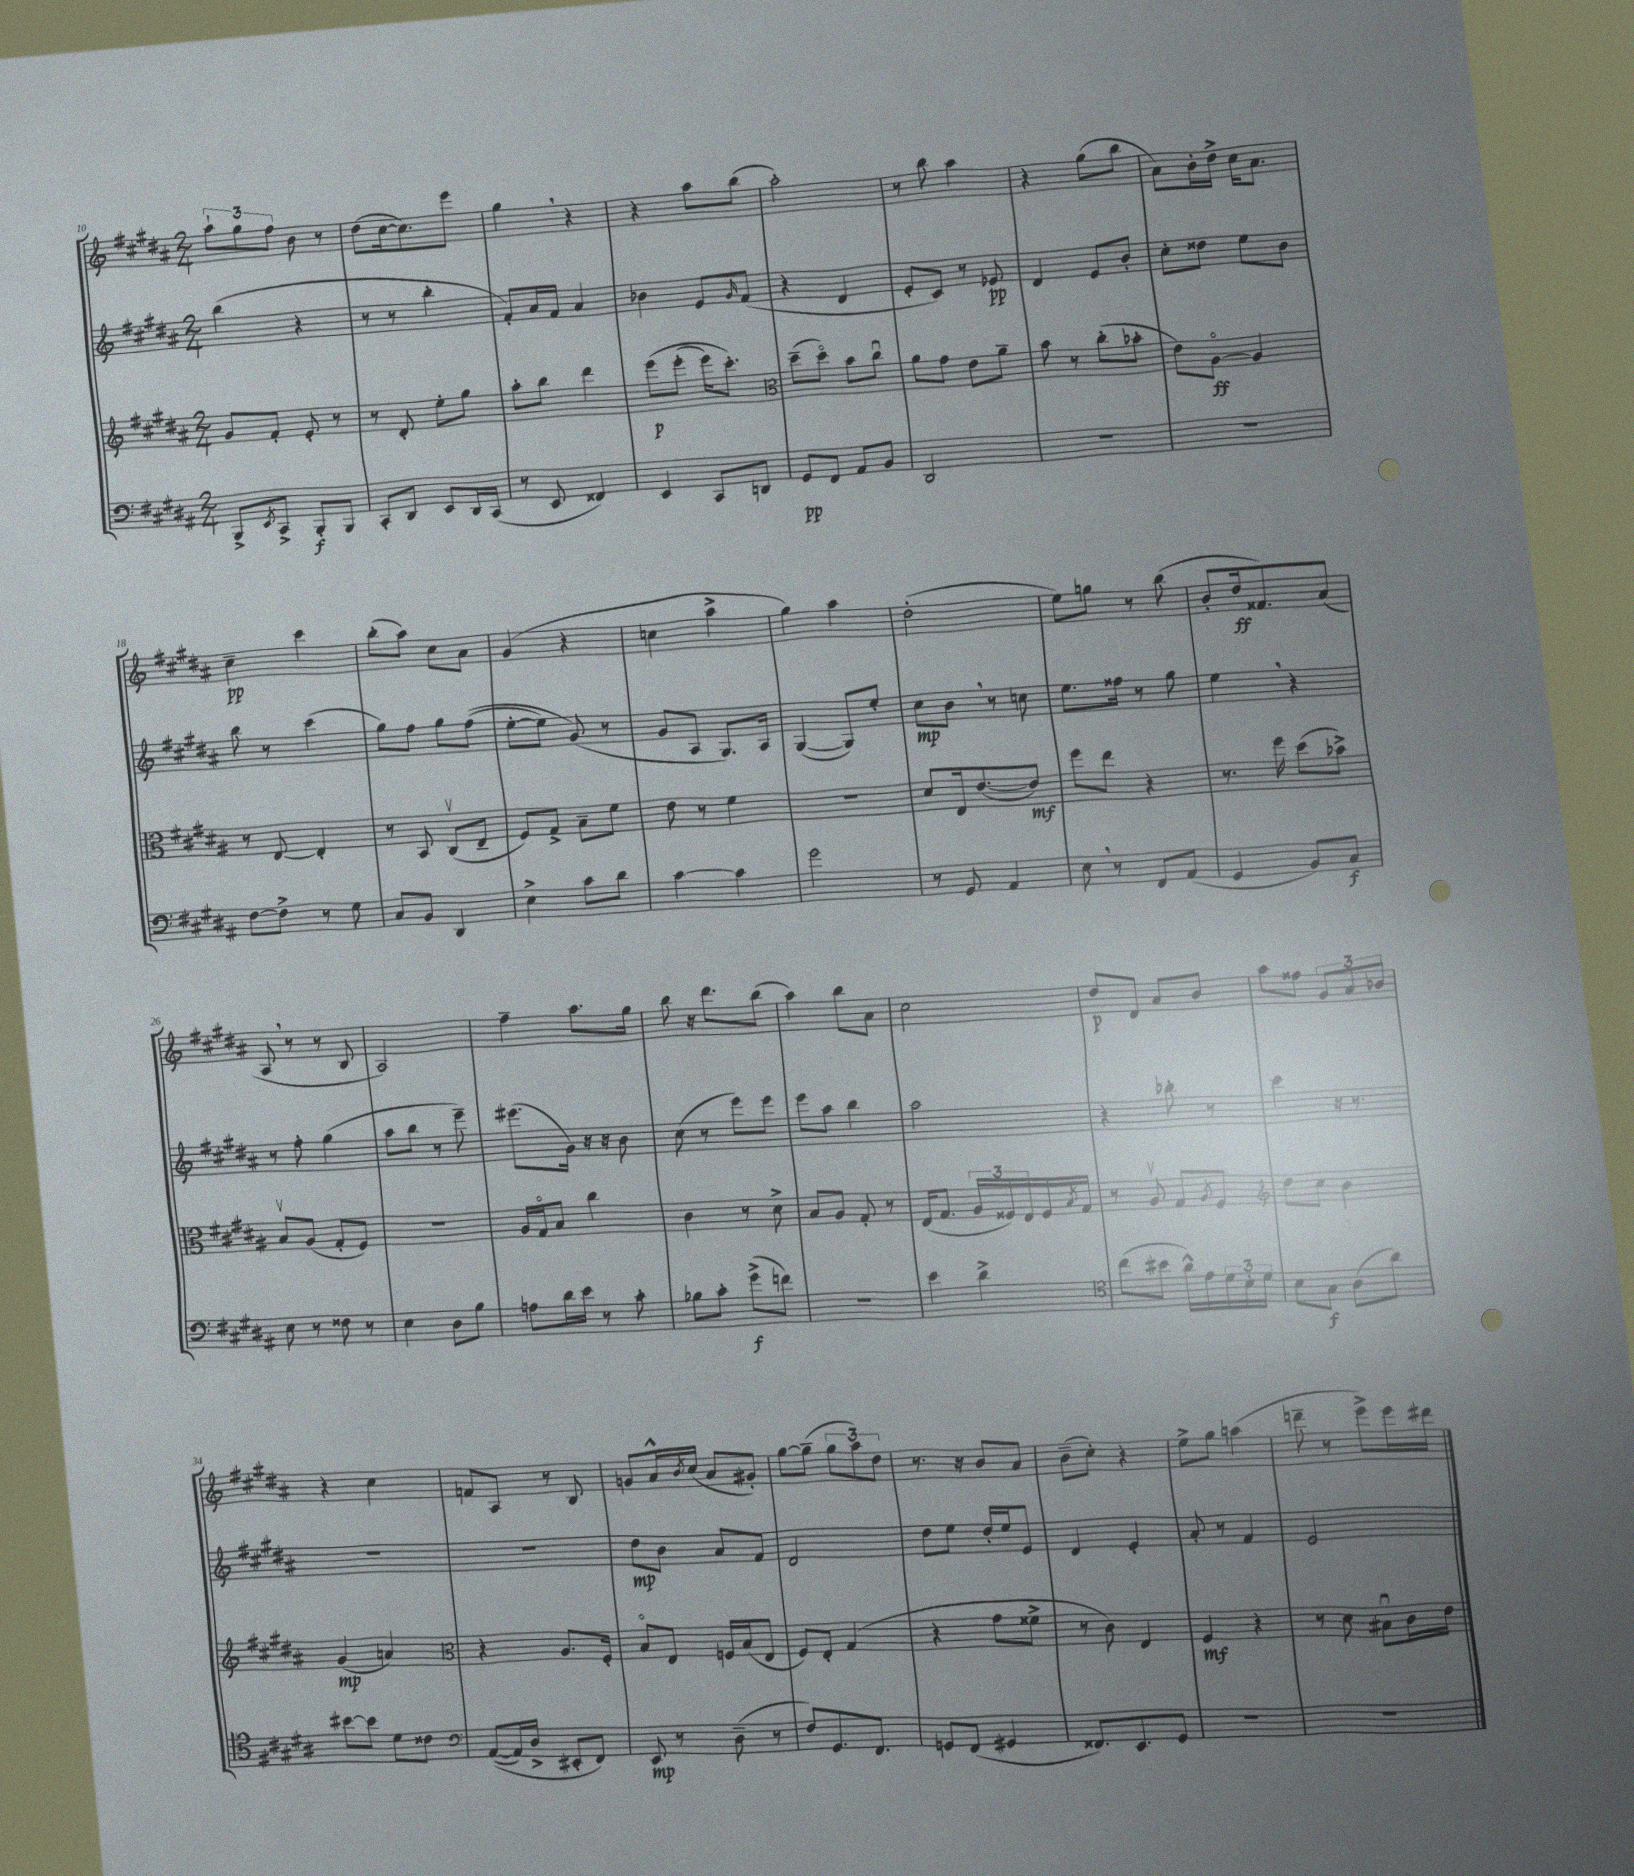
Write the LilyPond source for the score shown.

<<
\new StaffGroup <<
\new Staff = "s0" {
    \clef treble \key b \major \numericTimeSignature \time 2/4
    \tuplet 3/2 { ais''8-! gis''8 fis''8 } b'8 r8 |
    dis''8( cis''16~ cis''8.) e'''8 |
    gis''4 \breathe r4 |
    r4 ais''8 b''8( |
    ais''2-.) |
    r8 b''8 ais''4 |
    r4 gis''8( b''8 |
    ais'8) b'16-. dis''16-> cis''16 ais'8. |
    cis''4--\pp cis'''4 |
    b''8-.( ais''8) cis''8 ais'8 |
    gis'4( r4 |
    c''4 ais''4-> |
    gis''4) ais''4 |
    dis''2-.( |
    e''8) g''8 r8 b''8( |
    b'8-. dis''16\ff fisis'8.) ais'8( |
    ais8 \breathe r8 r8 b8 |
    ais2) |
    fis''4-- ais''8. gis''16 |
    b''8 r16 dis'''8. b''8( |
    ais''4) b''8 ais'8 |
    cis''2 |
    dis''8\p dis'8 ais'8 b'8 |
    ais''8 fisis''8 \tuplet 3/2 { gis'8 ais'8 bes'8 } |
    r4 cis''4 |
    f'8 ais8 r8 b8 |
    g'8 ais'16-^ \acciaccatura { b'8 } cis''16( ais'8 gis'8-.) |
    gis''8~ gis''8--( \tuplet 3/2 { gis''8 ais''8) dis''8 } |
    r8. r16 b'8 ais'8 |
    b'8--( cis''8-.) r4 |
    e''8-> gis''8 a''4( |
    d'''8-- r8 e'''8->) e'''16 dis'''16 \bar "|." |
}
\new Staff = "s1" {
    \clef treble \key b \major \numericTimeSignature \time 2/4
    b''4( r4 |
    r8 r8 b''4-. |
    fis'8-.) ais'16 fis'16 ais'4 |
    bes'4 e'8 \grace { gis'16 } fis'8( |
    r4 dis'4 |
    e'8-. cis'8) r8 ees'8\pp |
    dis'4 e'8 b'8-. |
    cis''8-. disis''8 e''8 b'8 |
    b''8 r8 cis'''4( |
    gis''8) fis''8 gis''8 fis''8(\( |
    e''8~-. e''8) gis'8(\) r8 |
    gis'8 ais8 gis8.) ais16 |
    gis4~( gis8) e''8-. |
    cis''8\mp b'8 \breathe r8 c''8 |
    e''8. fisis''16 r8 gis''8 |
    e''4 \breathe r4 |
    r8 fis''8-. gis''4( |
    ais''8 b''8 r8 e'''8--) |
    eis'''8.( gis'16) r16 r16 b'8 |
    cis''8( r8 e'''8) e'''8 |
    e'''8 ais''8 b''4 |
    ais''2 |
    r4 bes''8-. r8 |
    cis'''4 r16 r8. |
    R2 |
    R2 |
    dis''8\mp b'8 ais'8 fis'8 |
    dis'2 |
    dis''8 e''8 dis''16-. e''16 e'8 |
    dis'4 e'4-. |
    ais'8-. r8 fis'4 |
    e'2 \bar "|." |
}
\new Staff = "s2" {
    \clef treble \key b \major \numericTimeSignature \time 2/4
    gis'8 fis'8-. e'8-. r8 |
    r8 dis'8-. e''8-. gis''8 |
    ais''8-. b''8 dis'''4 |
    e'''8\p\( e'''8-.( e'''16) cis'''8.-.\) |
    \clef alto dis''8--( dis''8\flageolet) b'8 cis''8\downbow |
    ais'8 gis'8 e'8 ais'8-- |
    b'8 r8 cis''8-.( bes'8-. |
    e'8) ais8~\flageolet\ff ais4 |
    r8 e8~ e4-. |
    r8 b,8 cis8\upbow( e8-- |
    fis8) gis8-> b8-- fis'8 |
    e'8 r8 fis'4 |
    R2 |
    dis'8 e16 e'8.~( e'8\mf) |
    fis''8 e''8 r4 |
    r8. fis''16 dis''8( bes'8->) |
    b8\upbow ais8( gis8-. fis8) |
    R2 |
    ais16 gis16\flageolet b8 cis''4 |
    cis'4 r8 dis'8-> |
    b8 ais8 gis8-. r8 |
    e16( gis8. \tuplet 3/2 { ais16 fisis16) e16 } fisis16 \acciaccatura { b8 } gis16 |
    r8 ais8\upbow gis8 \acciaccatura { ais8 } fis8 |
    \clef treble dis''8 cis''8 b'4 |
    gis'4\mp( a'4) |
    \clef alto r4 ais8. fis16-. |
    b8\flageolet e8 f16 b16( e8 |
    fis8) e8-. gis4( |
    r4 gis'8 fisis'8-> |
    r8 cis'8) e4 |
    fis4\mf r4 |
    r8 dis'8 bis8\downbow cis'16 e'16 \bar "|." |
}
\new Staff = "s3" {
    \clef bass \key b \major \numericTimeSignature \time 2/4
    b,,8-> \acciaccatura { e,8 } cis,8-> b,,8-.\f b,,8 |
    cis,8-. dis,8 e,8 dis,16 cis,16( |
    r8 e,8 fisis,4) |
    e,4 cis,8 d,8 |
    gis,8\pp fis,8 ais,8 b,8 |
    dis,2 |
    R2 |
    R2 |
    fis8~ fis8-> r8 gis8 |
    cis8 b,8 dis,4 |
    e4-> cis'8 dis'8 |
    cis'4~ cis'4 |
    gis'2 |
    r8 gis,8 ais,4 |
    e8 \breathe r8 fis,8 ais,8( |
    gis,4 b,8) cis8\f |
    e8 r8 fisis8 r8 |
    e4 dis8 b8 |
    a8 dis'16 e'16 r8 cis'8-. |
    bes8 cis'8-. gis'8->\f( f'8) |
    r2 |
    e'4 dis'4-> |
    \clef tenor cis''8( bis'8 ais'16-^) e'16 \tuplet 3/2 { dis'16 b16-. dis'16 } |
    b8 gis8\f ais8( ais'8) |
    bis'8~ bis'8 dis'8 cisis'8 |
    \clef bass ais,8~(\( ais,16) dis16-> eis,8-. fis,8\) |
    e,8\mp r8 dis8--( r8 |
    fis8) gis,8. fis,8. |
    g,8 fis,8( gis,4 |
    fisis,8.) e,8. gis,8 |
    R2 |
    R2 \bar "|." |
}
>>
>>
\layout { \context { \Score currentBarNumber = #10 } }
